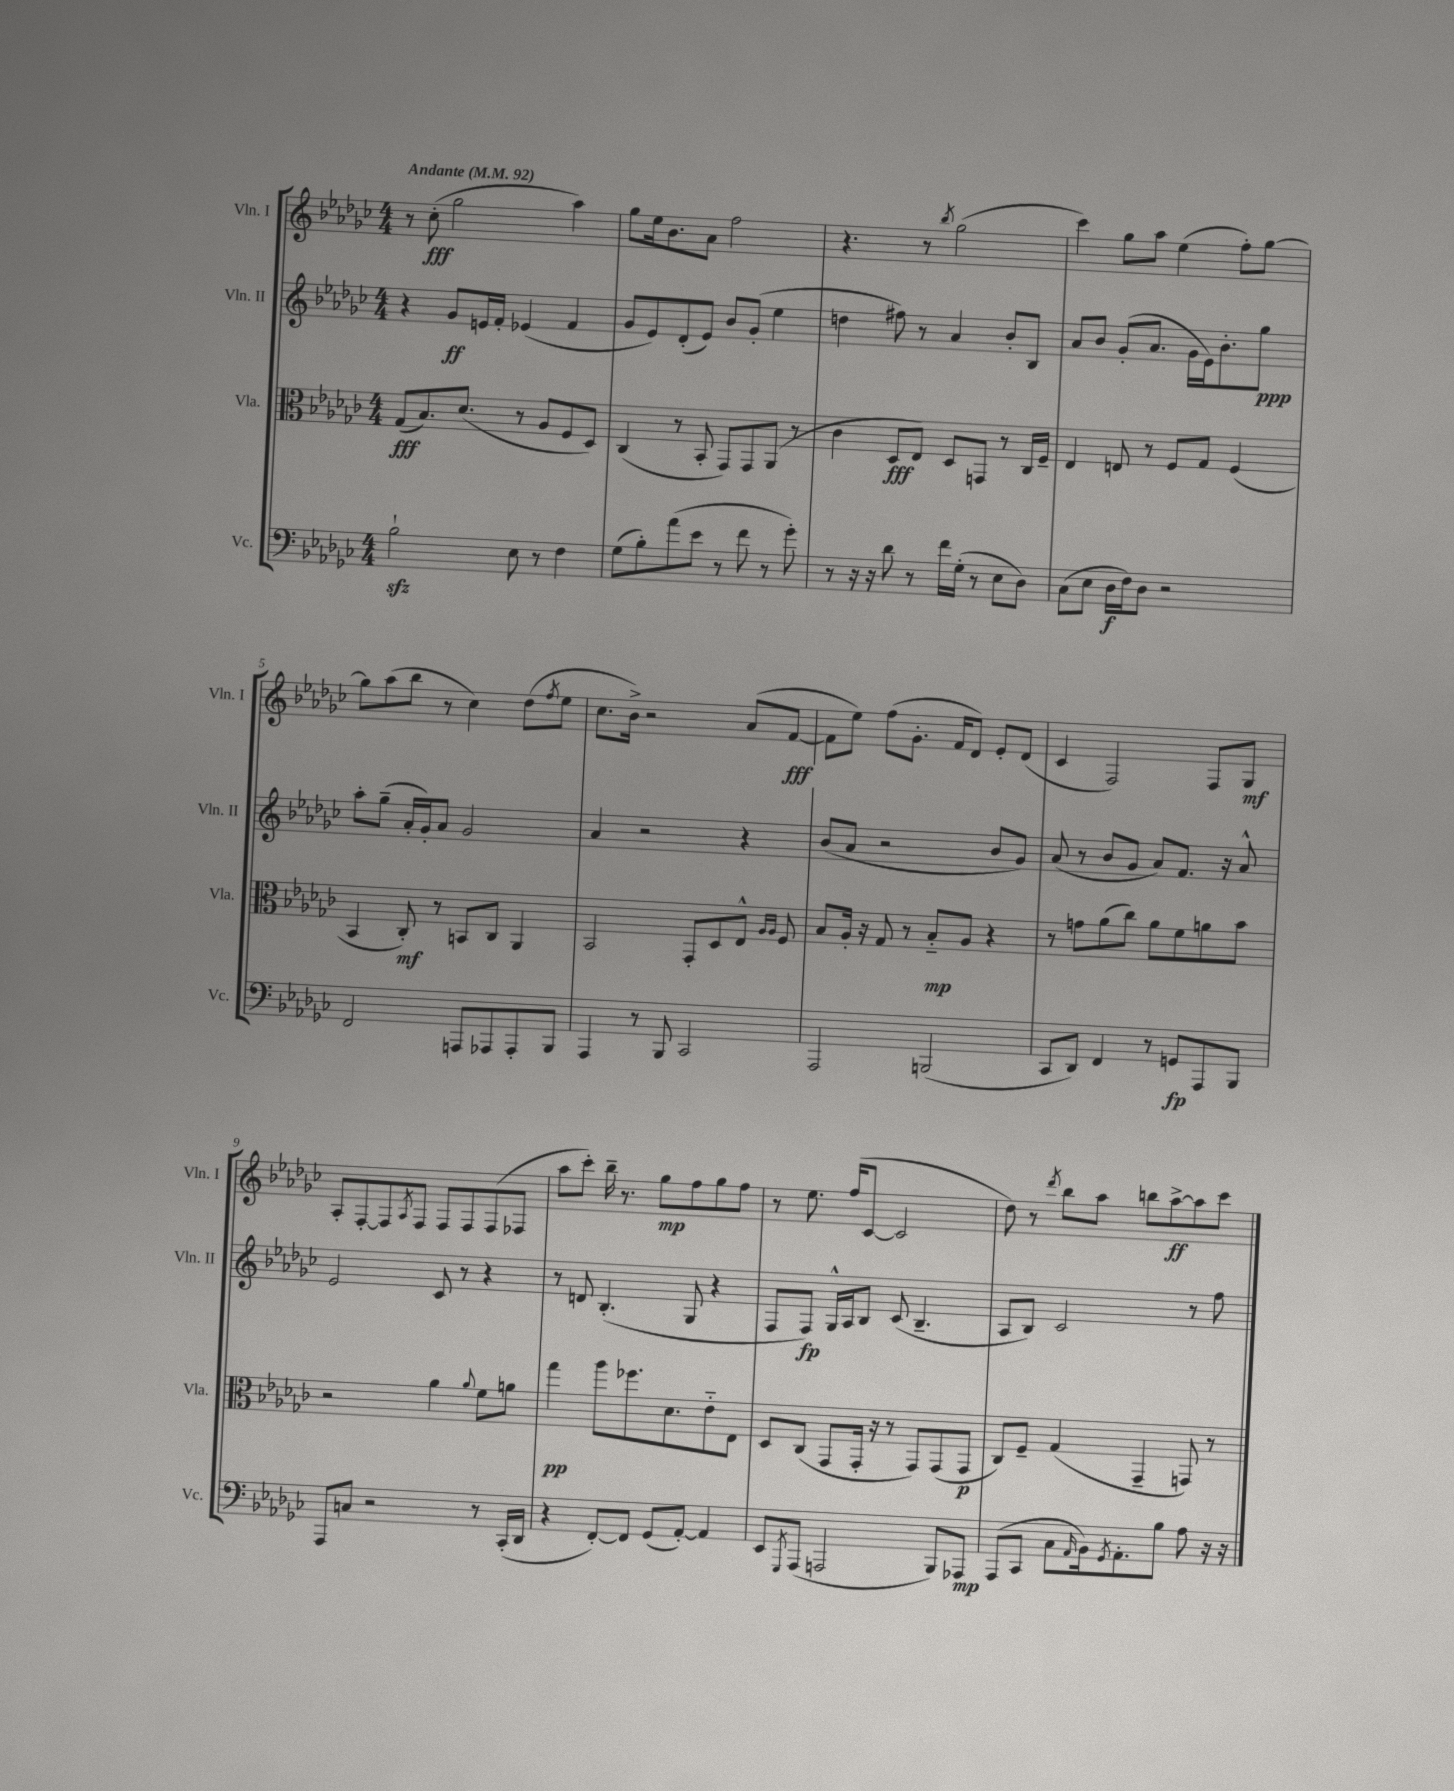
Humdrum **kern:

**kern	**dynam	**kern	**dynam	**kern	**dynam	**kern	**dynam
*part4	*part4	*part3	*part3	*part2	*part2	*part1	*part1
*staff4	*staff4	*staff3	*staff3	*staff2	*staff2	*staff1	*staff1
*I"Vc.	*	*I"Vla.	*	*I"Vln. II	*	*I"Vln. I	*
*I'Vc.	*	*I'Vla.	*	*I'Vln. II	*	*I'Vln. I	*
*clefF4	*	*clefC3	*	*clefG2	*	*clefG2	*
*k[b-e-a-d-g-c-]	*	*k[b-e-a-d-g-c-]	*	*k[b-e-a-d-g-c-]	*	*k[b-e-a-d-g-c-]	*
*M4/4	*	*M4/4	*	*M4/4	*	*M4/4	*
*MM92	*	*MM92	*	*MM92	*	*MM92	*
=1	=1	=1	=1	=1	=1	=1	=1
!	!	!	!	!	!	!LO:TX:a:B:t=Andante	!
2B-zz`\	.	(8G-/L	fff	4r	.	8r	.
.	.	8.B-/)	.	.	.	(8cc-'\	fff
.	.	.	.	8g-/L	ff	2gg-\	.
.	.	(8.d-/J	.	.	.	.	.
.	.	.	.	16en/L	.	.	.
.	.	.	.	16f'/JJ	.	.	.
8E-\	.	8r	.	(4e-X/	.	.	.
8r	.	8A-/L	.	.	.	.	.
4F\	.	8F/	.	4f/	.	4aa-\)	.
.	.	8D-/J)	.	.	.	.	.
=2	=2	=2	=2	=2	=2	=2	=2
(8G-\L	.	(4C-/	.	8g-/L	.	8gg-\L	.
8B-'\)	.	.	.	8e-/)	.	16ee-\k	.
.	.	.	.	.	.	8.b-\	.
(8a-\	.	8r	.	(8d-'/	.	.	.
8e-\J	.	8BB-'/	.	8e-/J)	.	8a-\J	.
8r	.	8GG-/L)	.	8b-/L	.	2ff\	.
8f\	.	8GG-/	.	(8g-'/J	.	.	.
8r	.	(8AA-/J	.	4ee-\	.	.	.
8g-'\)	.	8r	.	.	.	.	.
=3	=3	=3	=3	=3	=3	=3	=3
8r	.	4c-\	.	4ddn\	.	4.r	.
16r	.	.	.	.	.	.	.
16r	.	.	.	.	.	.	.
8d-\	.	8D-/L	fff	8ff#X\)	.	.	.
8r	.	8E-/J)	.	8r	.	8r	.
.	.	.	.	.	.	8qbb-/	.
16f\LL	.	8D-/L	.	4a-/	.	(2gg-\	.
(16G-'\JJ	.	.	.	.	.	.	.
8r	.	8GGn/J	.	.	.	.	.
8E-\L	.	8r	.	8b-'/L	.	.	.
8D-\J)	.	16C-/LL	.	8B-/J	.	.	.
.	.	16F~/JJ	.	.	.	.	.
=4	=4	=4	=4	=4	=4	=4	=4
(8C-\L	.	4E-/	.	8a-/L	.	4ccc-\)	.
8E-\J	.	.	.	8b-/J	.	.	.
16D-\LL	f	8En/	.	(8g-'/L	.	8gg-\L	.
16F\J)	.	.	.	.	.	.	.
8D-\J	.	8r	.	8.a-/J	.	8aa-\J	.
2r	.	8F/L	.	.	.	(4ee-\	.
.	.	.	.	16g-\LL	.	.	.
.	.	8G-/J	.	16e-\J)	.	.	.
.	.	.	.	8.b-'\	.	.	.
.	.	(4F/	.	.	.	8ff'\L)	.
.	.	.	.	8gg-\J	ppp	[8gg-\J	.
!!LO:LB:g=z
=5	=5	=5	=5	=5	=5	=5	=5
2FF/	.	4BB-/	.	8aa-'\L	.	8gg-\L]	.
.	.	.	.	(8gg-~\J	.	(8aa-\	.
.	.	8C-'/)	mf	16a-'/LL	.	8bb-\J	.
.	.	.	.	16g-'/J)	.	.	.
.	.	8r	.	8a-/J	.	8r	.
8AAAn/L	.	8BBn/L	.	2g-/	.	4cc-\)	.
8AAA-X/	.	8C-/J	.	.	.	.	.
8AAA-'/	.	4AA-/	.	.	.	(8dd-\L	.
.	.	.	.	.	.	8qff/	.
8BBB-/J	.	.	.	.	.	8ee-\J	.
=6	=6	=6	=6	=6	=6	=6	=6
4AAA-/	.	2BB-/	.	4a-/	.	8.cc-\L	.
.	.	.	.	.	.	16b-^\Jk)	.
8r	.	.	.	2r	.	2r	.
8BBB-/	.	.	.	.	.	.	.
2CC-/	.	8GG-'/L	.	.	.	.	.
.	.	8D-/	.	.	.	.	.
.	.	8E-^^/J	.	4r	.	(8a-/L	.
.	.	16qqA-/LL	.	.	.	.	.
.	.	16qqA-/JJ	.	.	.	.	.
.	.	8F/	.	.	.	[8f/J	fff
=7	=7	=7	=7	=7	=7	=7	=7
2AAA-/	.	8B-/L	.	(8b-/L	.	8f\L]	.
.	.	16A-'/Jk	.	8a-/J	.	8ee-\J)	.
.	.	16r	.	.	.	.	.
.	.	8G-/	.	2r	.	(8ff\L	.
.	.	8r	.	.	.	8.g-'\J	.
(2BBBn/	.	8B-/L	mp	.	.	.	.
.	.	.	.	.	.	16f/KL	.
.	.	8A-/J	.	.	.	8d-/J)	.
.	.	4r	.	8b-/L	.	8e-'/L	.
.	.	.	.	8g-/J)	.	(8d-/J	.
=8	=8	=8	=8	=8	=8	=8	=8
8CC-/L	.	8r	.	(8a-/	.	4c-/	.
8DD-/J)	.	8gn\L	.	8r	.	.	.
4FF/	.	(8a-\	.	8b-/L	.	2F/)	.
.	.	8cc-\J)	.	8g-/J	.	.	.
8r	.	8a-\L	.	8a-/L)	.	.	.
8GGn/L	fp	8f\	.	8.f/J	.	.	.
8AAA-/	.	8an\	.	.	.	8F/L	.
.	.	.	.	16r	.	.	.
8BBB-/J	.	8b-\J	.	8a-^^/	.	8G-/J	mf
!!LO:LB:g=z
=9	=9	=9	=9	=9	=9	=9	=9
8AAA-/L	.	2r	.	2e-/	.	8A-'/L	.
8Cn/J	.	.	.	.	.	[8F'/	.
2r	.	.	.	.	.	8F/]	.
.	.	.	.	.	.	8qA-/	.
.	.	.	.	.	.	8F/J	.
.	.	4a-\	.	8c-/	.	8F/L	.
.	.	.	.	8r	.	8F/	.
.	.	8qqa-/	.	.	.	.	.
8r	.	8f\L	.	4r	.	(8F/	.
(16CC-'/LL	.	8an\J	.	.	.	8F-X/J	.
16DD-/JJ	.	.	.	.	.	.	.
=10	=10	=10	=10	=10	=10	=10	=10
4r	.	4gg-\	pp	8r	.	8aa-\L	.
.	.	.	.	8dn/	.	8ccc-'\J)	.
[8FF'/L)	.	8aa-\L	.	(4.B-'/	.	16bb-~\	.
.	.	.	.	.	.	8.r	.
8FF/J]	.	8.ff-X\	.	.	.	.	.
(8GG-/L	.	.	.	.	.	8gg-\L	mp
.	.	8.d-\	.	.	.	.	.
[8AA-'/J)	.	.	.	8G-/	.	8ff\	.
4AA-/]	.	8e-\	.	4r	.	8gg-\	.
.	.	8E-\J	.	.	.	8ff\J	.
=11	=11	=11	=11	=11	=11	=11	=11
8EE-/L	.	8D-/L	.	8F/L	.	8r	.
8qGGG-/	.	.	.	.	.	.	.
(8AAA-/J	.	(8C-/J	.	8F/J)	fp	8.ee-\	.
2AAAn/	.	8GG-/L	.	16G-^^/LL	.	.	.
.	.	.	.	16A-/J	.	(16ff/KL	.
.	.	16GG-'/Jk	.	8B-/J	.	[8c-/J	.
.	.	16r	.	.	.	.	.
.	.	8r	.	(8c-/	.	2c-/]	.
.	.	8GG-/L)	.	4.B-~/	.	.	.
8BBB-/L)	.	(8GG-/	.	.	.	.	.
8AAA-X/J	mp	8GG-/J	p	.	.	.	.
=12	=12	=12	=12	=12	=12	=12	=12
(8AAA-/L	.	8C-/L)	.	8A-/L	.	8dd-\)	.
8CC-/J	.	8F~/J	.	8B-/J)	.	8r	.
.	.	.	.	.	.	8qddd-/	.
8C-\L	.	(4G-/	.	2c-/	.	8bb-\L	.
16qqAA-/	.	.	.	.	.	.	.
16BB-\k)	.	.	.	.	.	8aa-\J	.
8qGG-/	.	.	.	.	.	.	.
8.AA-'\	.	.	.	.	.	.	.
.	.	4GG-~/	.	.	.	8bbn\L	.
8B-\J	.	.	.	.	.	[8aa-^\	ff
8A-\	.	8GGn/)	.	8r	.	8aa-\]	.
16r	.	8r	.	8ff\	.	8ccc-\J	.
16r	.	.	.	.	.	.	.
==	==	==	==	==	==	==	==
*-	*-	*-	*-	*-	*-	*-	*-
